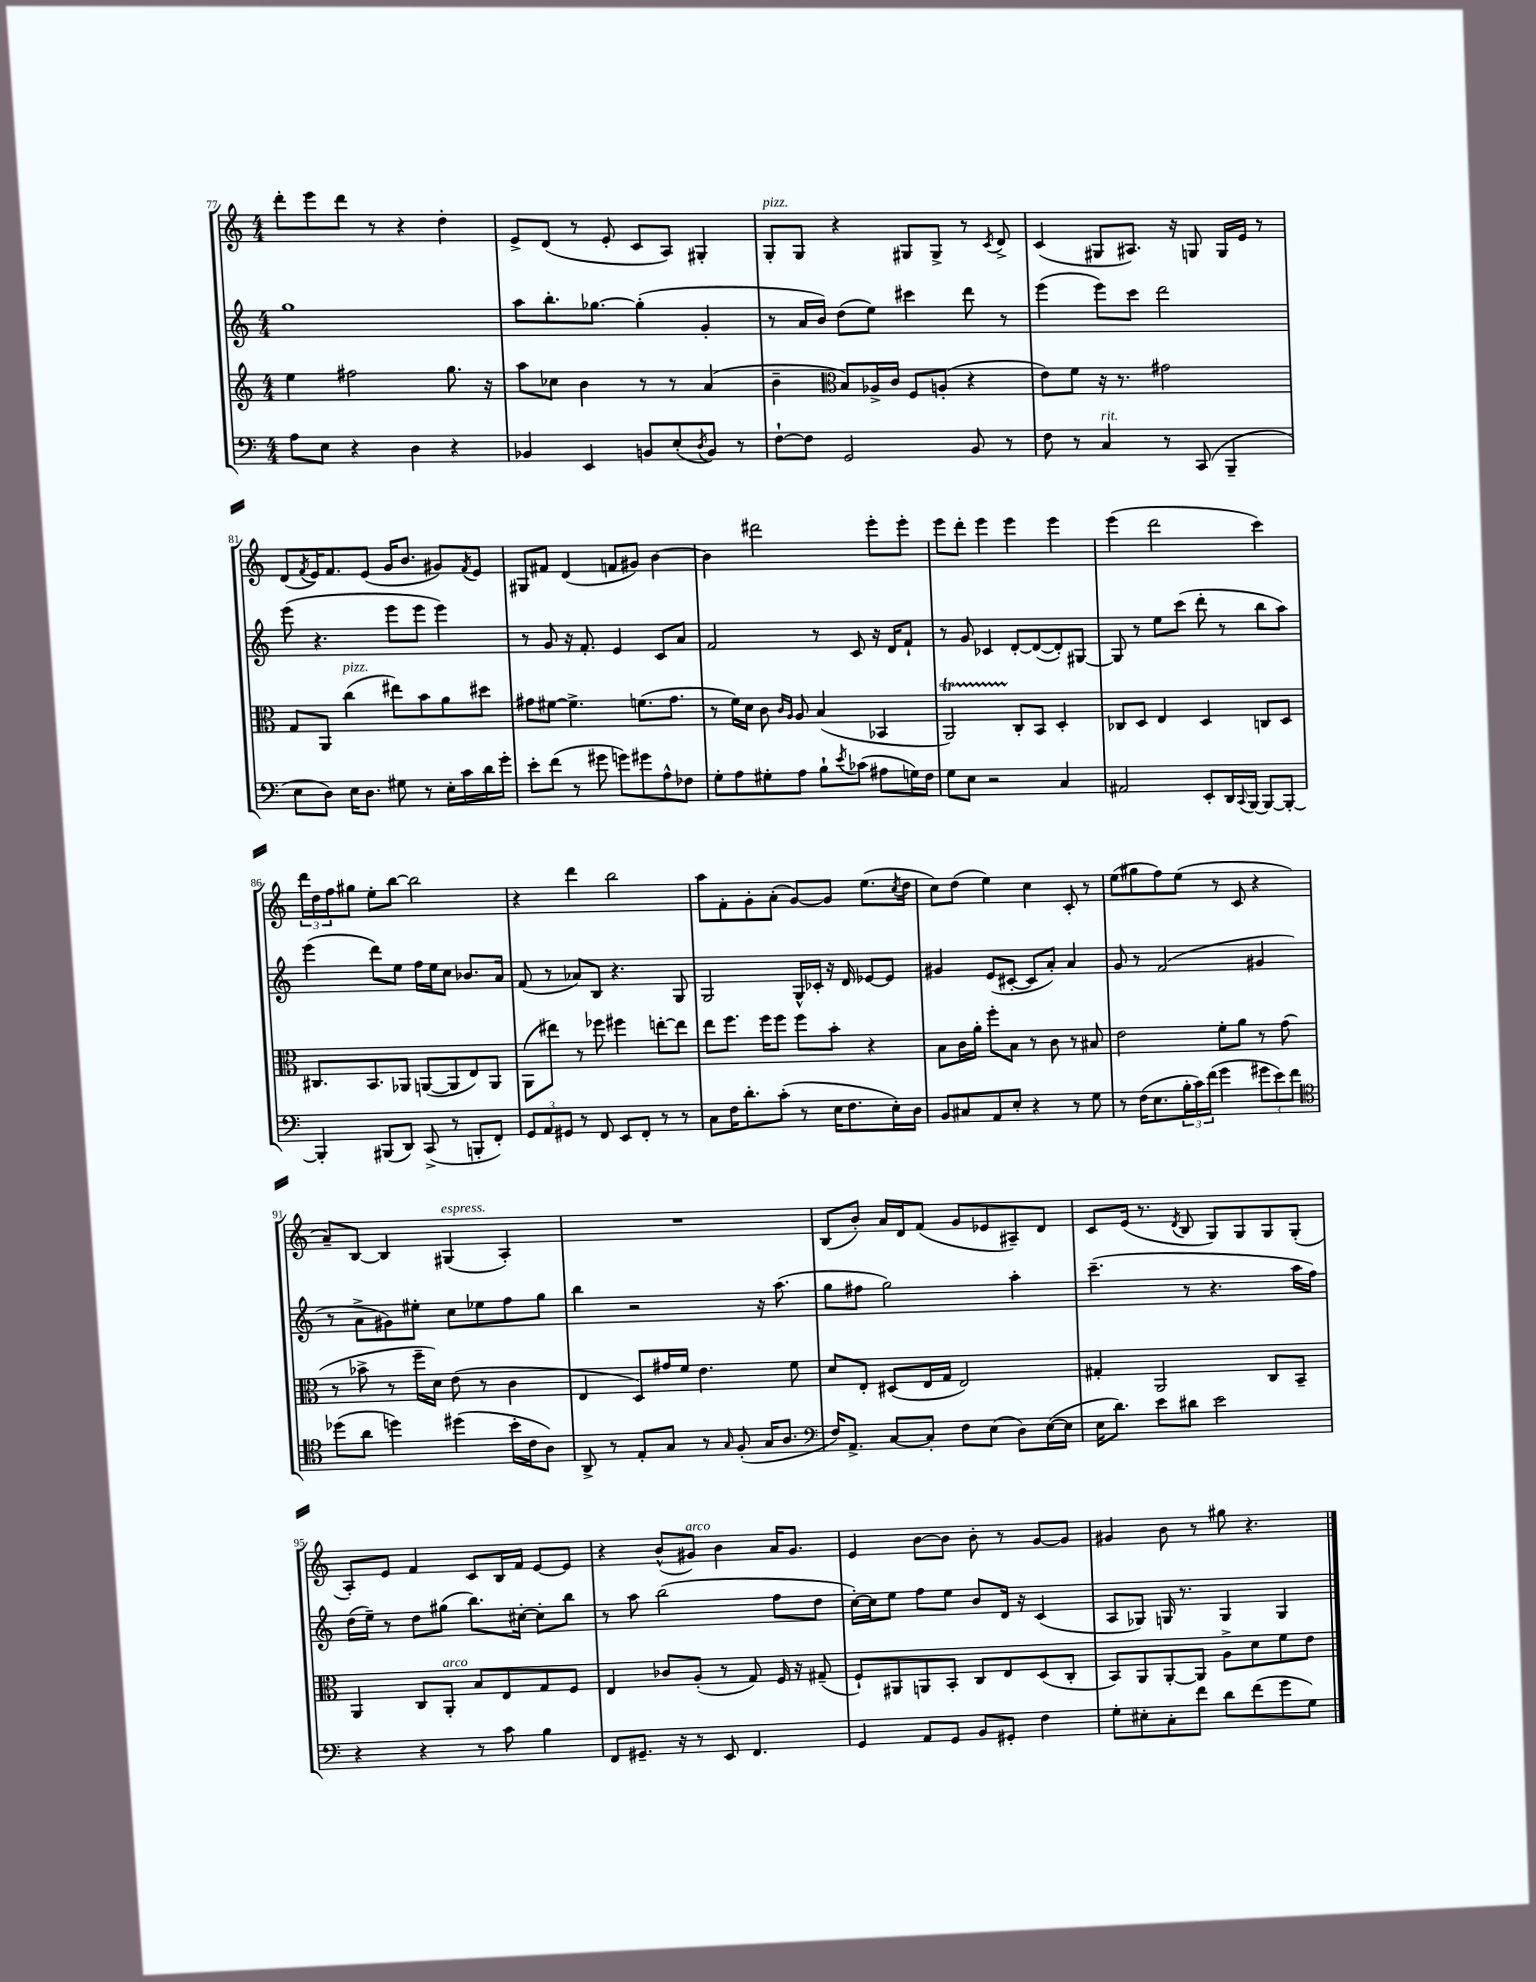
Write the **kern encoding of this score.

**kern	**kern	**kern	**kern
*staff4	*staff3	*staff2	*staff1
*clefF4	*clefG2	*clefG2	*clefG2
*k[]	*k[]	*k[]	*k[]
*M4/4	*M4/4	*M4/4	*M4/4
8A\L	4ee\	1gg	8ddd'\L
8E\J	.	.	8eee\
4r	2ff#\	.	8ddd\J
.	.	.	8r
4D\	.	.	4r
4r	8.gg\	.	4dd'\
.	16r	.	.
=	=	=	=
4BB-/	8aa\L	8aa\L	8e^/L
.	8cc-\J	8.bb'\	(8d/J
4EE/	4b\	.	8r
.	.	[8.gg-\J	.
.	.	.	8e'/
8BB/L	8r	(4gg-'\]	8c/L
(8E'/	8r	.	8A/J)
8qD/	.	.	.
8BB/J)	(4a/	4g'/	4G#'/
8r	.	.	.
=	=	=	=
[8F`\L	4b~\	8r	8G'/L
8F\]J	.	16a/LL	8G/J
.	.	16b/JJ)	.
*	*clefC3	*	*
2GG/	8B/L)	(8dd\L	4r
.	16A-^/L	8ee\J)	.
.	16c/JJ	.	.
.	8F/L	4ccc#\	8G#/L
.	(8A'/J	.	8G#^/J
8BB/	4r	8ddd\	8r
.	.	.	8qc/
8r	.	8r	8d^/
=	=	=	=
8F\	8e\L)	(4eee\	(4c/
8r	8f\J	.	.
4C/	16r	8eee\L)	8G#/L
.	8.r	.	.
.	.	8ccc\J	8.A#/J)
8r	2g#\	2ddd\	.
.	.	.	16r
(8CC/	.	.	8G/
4BBB~/	.	.	16G/LL
.	.	.	16e/JJ
.	.	.	8r
=	=	=	=
8E\L	8G/L	(8eee\	(8d/L
.	.	.	8qf/
8D\J)	8AA/J	4.r	16e/K)
.	.	.	8.f/
16E\LK	(4cc\	.	.
8.D\J	.	.	.
.	.	.	(8e/J
8G#\	8ee#\L)	8eee\L	16g/LK
.	.	.	8.b/J
8r	8b\	8eee\J	.
16E'\LL	8a\	4eee\)	8g#/L)
16c\	.	.	.
.	.	.	8qf/
16d\	8dd#\J	.	8e/J
16g'\JJ	.	.	.
=	=	=	=
8e'\L	8g#\L	8r	8G#/L
(8f\J	[8f#\J	8g/	8f#/J
8r	4.f#^\]	16r	(4d/
.	.	8.f'/	.
8g#\	.	.	.
8g\L)	.	4e/	8f/L
8g#\	(8.f\L	.	8g#/J)
8A^^\	.	8c/L	[4b\
.	8.g#\J	.	.
8F-\J	.	8a/J	.
=	=	=	=
8G'\L	8r	2f/	4b\]
8A\	16f\LL)	.	.
.	16d\JJ	.	.
8G#'\	8c\	.	2ddd#\
.	16qqc/LL	.	.
.	16qqA/JJ	.	.
8A\J	8A/	.	.
8B`\L	(4B/	8r	.
8qe/	.	.	.
(8c-\J	.	8c/	.
8A#\L	4BB-/	16r	8eee'\L
.	.	16d/LK	.
16G\L)	.	8f`/J	8eee'\J
16F\JJ	.	.	.
=	=	=	=
8G\L	2AA/)	8r	8eee\L
8E\J	.	8g/	8ddd'\J
2r	.	4c-/	4eee\
.	8C'/L	[8d'/L	4eee\
.	8BB/J	(8d/_	.
4C/	4D'/	8d'/])	4eee\
.	.	[8G#/J	.
=	=	=	=
2AA#/	8C-/L	8G#/]	(4eee\
.	8D/J	8r	.
.	4E/	8ee\L	2ddd\
.	.	(8ccc\J	.
8EE'/L	4D/	8ddd'\	.
16DD/L	.	8r	.
8qqCC/	.	.	.
[16BBB/JJ	.	.	.
8BBB/_L	8C/L	8bb\L	4ccc\)
8BBB'/_J	8D/J	8aa\J)	.
=	=	=	=
4BBB'/]	8.C#/L	(4eee\	24ddd\LL
.	.	.	24dd\
.	.	.	24ff\J
.	.	.	8gg#\J
.	8.BB/	.	.
(8BBB#/L	.	8ddd\L)	8ee'\L
8DD/J)	8AA-/J	8ee\J	[8bb\J
(8CC^/	([8AA/L	16ff\LL	2bb\]
.	.	16ee\J	.
8r	8AA/]	8cc\J	.
8BBB'/L	8E/)	8.b-/L	.
8FF'/J)	8AA/J	.	.
.	.	16a/Jk	.
=	=	=	=
12GG/L	(8AA\L	(8f/	4r
12AA/	.	.	.
.	8ee#\J)	8r	.
12GG#/J	.	.	.
8r	8r	8a-/L)	4ddd\
8FF/	8ff-\	8B/J	.
8EE/L	4ff#\	4.r	2bb\
8FF'/J	.	.	.
8r	[8ee'\L	.	.
8r	8ee\]J	8G/	.
=	=	=	=
8C\L	8ee\L	2G/	8aa\L
16F\K	8.ff\J	.	8f'\
8.d'\	.	.	.
.	.	.	8g'\
.	16ff\LK	.	.
(8c'\J	8ff\J	.	(8a'\J
8r	8ff\L	16G^^/LL	[8g/L)
.	.	16c-'/JJ	.
16E\LK	8b'\J	16r	8g/]J
8.F\	.	16d/	.
.	4r	[8e-/L	(8.ee\L
16E'\L)	.	8e-/]J	.
.	.	.	8qcc/
16D\JJ	.	.	16dd\Jk
=	=	=	=
8BB/L	8B\L	4g#/	8cc\L)
8C#/	16c\L	.	(8dd\J
.	16a'\JJ	.	.
8AA/	8ff'\L	(8e/L	4ee\)
8E'/J	8B\J	[8c#'/J	.
4r	8r	8c#/]L	4cc\
.	8c\	8a'/J)	.
8r	8r	4a/	8c'/
8G\	8B#/	.	8r
=	=	=	=
8r	2e\	8g/	(8ee\L
(16F\LK	.	8r	8gg#\
8.E\	.	.	.
.	.	(2f/	8ff\)
24B'\L	.	.	(8ee\J
24c\)	.	.	.
(24f\JJ	.	.	.
4g\	8f'\L	.	8r
.	8a\J	.	8c/
12g#\L	8r	4g#/	4r
12e\)	.	.	.
.	(8g\	.	.
12f\J	.	.	.
=	=	=	=
*clefC4	*	*	*
(8dd-\L	8r	8r	8a~/L)
8a\J	8b-^\	8a^\L	[8B/J
4dd\)	8r	8g#\)	4B/]
.	16ff~\LL	8ee#'\J	.
.	16d\JJ)	.	.
(4dd#\	(8e\	8cc\L	(4G#/
.	8r	8ee-\	.
16b'\LL	4c\	8ff\	4A'/)
16c\J	.	.	.
8A\J)	.	8gg\J	.
=	=	=	=
8AA^/	4E/	4bb\	1r
8r	.	.	.
8E'/L	8D/L)	2r	.
8G/J	16g#/L	.	.
.	16f/JJ	.	.
8r	4.e\	.	.
16qqG/	.	.	.
(8F'/	.	.	.
16G/LK	.	16r	.
8.A/J	.	(8.aa\	.
.	8f\	.	.
=	=	=	=
*clefF4	*	*	*
16F/LK)	8d/L	8gg\L	(8B/L
8.AA^/J	.	.	.
.	8E'/J	8ff#\J	8b'/J)
[8C/L	(8D#/L	2gg\)	16a/LL
.	.	.	16d/J
8C'/]J	16E/L	.	(8f/J
.	16G/JJ	.	.
8F\L	2E/)	.	8g/L
(8E\J	.	.	8e-/
8D\L)	.	4aa'\	8A#~/)
([16E\L	.	.	8d/J
16E\]JJ	.	.	.
=	=	=	=
16E\LK	4G#'/	(4.ccc~\	8c/L
8.d\J)	.	.	.
.	.	.	(16e/Jk
.	.	.	8.r
8e\L	2AA/	.	.
.	.	.	8qd/
8d#\J	.	8r	8B/
2e\	.	4.r	8G/L)
.	.	.	8G/
.	8C/L	.	8G/
.	8BB~/J	16aa\LL	(8G'/J
.	.	16ff\JJ)	.
=	=	=	=
4r	4AA/	(16dd\LL	8A'/L)
.	.	16ee~\JJ)	.
.	.	8r	8e/J
4r	8C/L	8dd\L	4f/
.	8AA'/J	(8gg#\J	.
8r	8B/L	8.bb\L)	8c/L
8c\	8E/	.	16B/L
.	.	[16cc#'\Jk	16f/JJ
4B\	8G/	8cc#'\]L	[8e/L
.	8F/J	8bb\J	8e/]J
=	=	=	=
8FF/L	4E/	8r	4r
8.GG#~/J	.	8aa\	.
.	8c-/L	(2bb\	(8b^^/L
16r	.	.	.
8r	(8A'/J	.	8g#/J)
8EE/	8r	.	4b\
4.FF/	8G/)	.	.
.	16F/	8ff\L	16a/LK
.	16r	.	8.g#/J
.	(8G#~/	8dd\J	.
=	=	=	=
4GG/	8F`/L)	[16cc'\LL)	4e/
.	.	16cc\]J	.
.	8AA#/	8ee\J	.
8AA/L	8AA/	8ff\L	[8b\L
8GG/J	8BB'/J	8ee\J	8b\]J
8BB/L	8C/L	8b/L	8b'\
8GG#'/J	8E/	16d/Jk	8r
.	.	16r	.
4F\	(8D/	(4c/	[8g/L
.	8C'/J	.	8g/]J
=	=	=	=
8G'\L	8BB/L)	8A/L	4g#/
8E#'\	8AA/	8G-/J)	.
8C'\	[8AA'/	16G/	8b\
.	.	8.r	.
8f\J	8AA/]J	.	8r
8d\L	8A^\L	4G/	8gg#\
(8f\	8d\	.	4.r
8g\	8f\	4G/	.
8G\J)	8e\J	.	.
==	==	==	==
*-	*-	*-	*-
